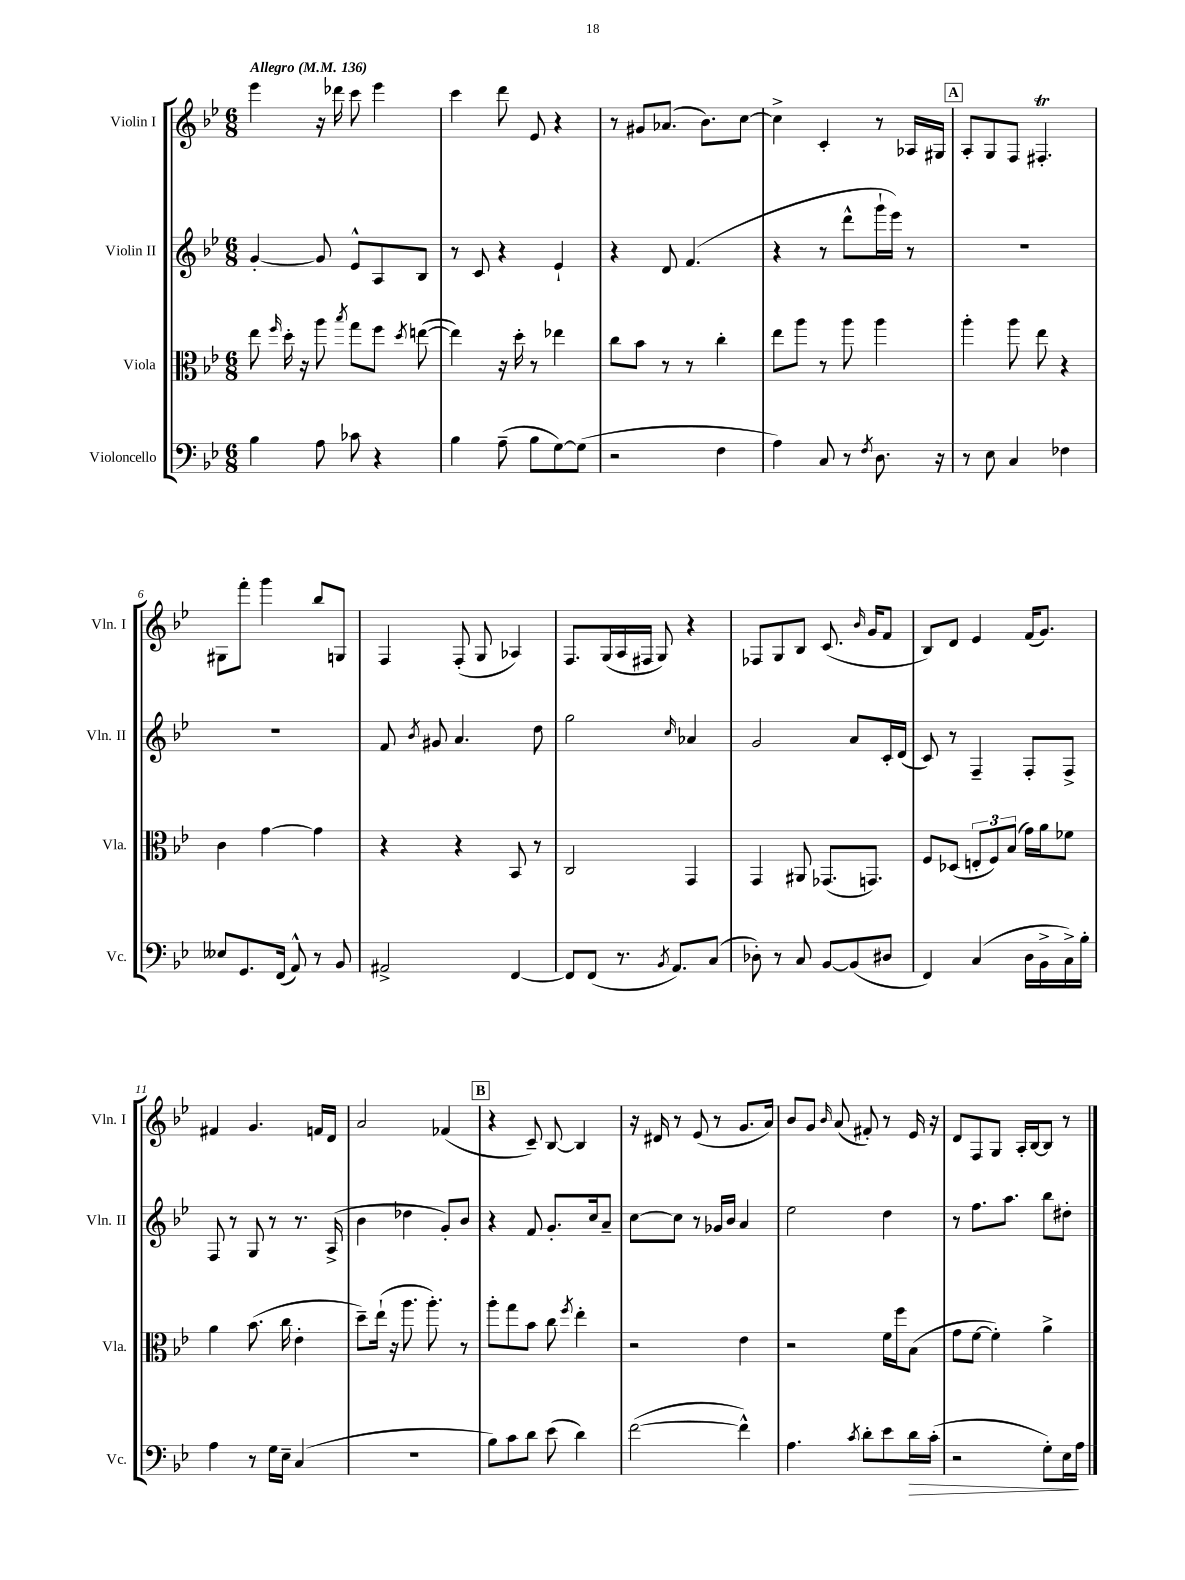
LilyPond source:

<<
\new StaffGroup <<
\new Staff = "s0" \with { instrumentName = "Violin I" shortInstrumentName = "Vln. I" } {
    \clef treble \key bes \major \numericTimeSignature \time 6/8 \tempo "Allegro" 4 = 136
    \autoBeamOff ees'''4 r16 des'''16 c'''8 ees'''4 |
    c'''4 d'''8 ees'8 r4 |
    r8 gis'8[ aes'8.]( bes'8.[) c''8]~ |
    c''4-> c'4-. r8 aes16[ gis16] |
    \mark \markup { \box "A" } a8[-. g8 f8] fis4.-.\trill |
    gis8[ f'''8]-. g'''4 bes''8[ g8] |
    f4 f8-.( g8 aes4) |
    f8.[ g16( a16 fis16] g8) r4 |
    fes8[ g8 bes8] c'8.( \grace { bes'16 } g'16[ f'8] |
    bes8[) d'8] ees'4 f'16[( g'8.]) |
    fis'4 g'4. f'16[ d'16] |
    a'2 fes'4( |
    \mark \markup { \box "B" } r4 c'8--) bes8~ bes4 |
    r16 dis'16 r8 ees'8( r8 g'8.[ a'16]) |
    bes'8[ g'8] \grace { bes'16 } a'8( fis'8-.) r8 ees'16 r16 |
    d'8[ f8 g8] a16[-. bes16~ bes8] r8 \bar "|." |
}
\new Staff = "s1" \with { instrumentName = "Violin II" shortInstrumentName = "Vln. II" } {
    \clef treble \key bes \major \numericTimeSignature \time 6/8
    \autoBeamOff g'4~-. g'8 ees'8[-^ a8 bes8] |
    r8 c'8 r4 ees'4-! |
    r4 d'8 f'4.( |
    r4 r8 d'''8[-^ g'''16-! ees'''16]) r8 |
    \mark \markup { \box "A" } R2. |
    R2. |
    f'8 \acciaccatura { bes'8 } gis'8 a'4. d''8 |
    g''2 \grace { c''16 } aes'4 |
    g'2 a'8[ c'16-. d'16]( |
    c'8) r8 f4-- f8[-. f8]-> |
    f8 r8 g8 r8 r8. a16->( |
    bes'4 des''4 g'8[-.) bes'8] |
    \mark \markup { \box "B" } r4 f'8 g'8.[-. c''16 a'8]-- |
    c''8[~ c''8] r8 ges'16[ bes'16] a'4 |
    ees''2 d''4 |
    r8 f''8.[ a''8.] bes''8[ dis''8]-. \bar "|." |
}
\new Staff = "s2" \with { instrumentName = "Viola" shortInstrumentName = "Vla." } {
    \clef alto \key bes \major \numericTimeSignature \time 6/8
    \autoBeamOff ees''8 \grace { f''16 } d''16-. r16 a''8 \acciaccatura { bes''8 } g''8[ f''8] \acciaccatura { d''8 } e''8~( |
    e''4) r16 d''16-. r8 ees''4 |
    c''8[ bes'8] r8 r8 c''4-. |
    ees''8[ a''8] r8 a''8 a''4 |
    \mark \markup { \box "A" } a''4-. a''8 ees''8 r4 |
    c'4 g'4~ g'4 |
    r4 r4 bes,8 r8 |
    c2 g,4 |
    g,4 ais,8 ges,8.[( g,8.]) |
    f8[ des8]( \tuplet 3/2 { e8[-. f8) bes8]( } g'16[) a'16 fes'8] |
    a'4 bes'8.( c''16 ees'4-. |
    d''8[--) ees''16]-!( r16 a''8. a''8.-.) r8 |
    \mark \markup { \box "B" } a''8[-. g''8 bes'8] c''8 \acciaccatura { f''8 } ees''4-. |
    r2 ees'4 |
    r2 f'16[ f''16 bes8]( |
    g'8[ f'8]~ f'4-.) a'4-> \bar "|." |
}
\new Staff = "s3" \with { instrumentName = "Violoncello" shortInstrumentName = "Vc." } {
    \clef bass \key bes \major \numericTimeSignature \time 6/8
    \autoBeamOff bes4 a8 ces'8 r4 |
    bes4 a8--( bes8[ g8~) g8]( |
    r2 f4 |
    a4) c8 r8 \acciaccatura { f8 } d8. r16 |
    \mark \markup { \box "A" } r8 ees8 c4 fes4 |
    eeses8[ g,8. f,16]( a,8-^) r8 bes,8 |
    ais,2-> f,4~ |
    f,8[ f,8]( r8. \acciaccatura { bes,8 } a,8.[) c8]( |
    des8-.) r8 c8 bes,8[~ bes,8( dis8] |
    f,4) c4( d16[ bes,16-> c16->) bes16]-. |
    a4 r8 g16[ ees16]-- c4( |
    R2. |
    \mark \markup { \box "B" } bes8[) c'8 d'8] ees'8( d'4) |
    f'2~( f'4-^) |
    a4. \acciaccatura { c'8 } d'8[-. ees'8 d'16\> c'16]-.( |
    r2 g8[-.) ees16 a16]\! \bar "|." |
}
>>
>>
